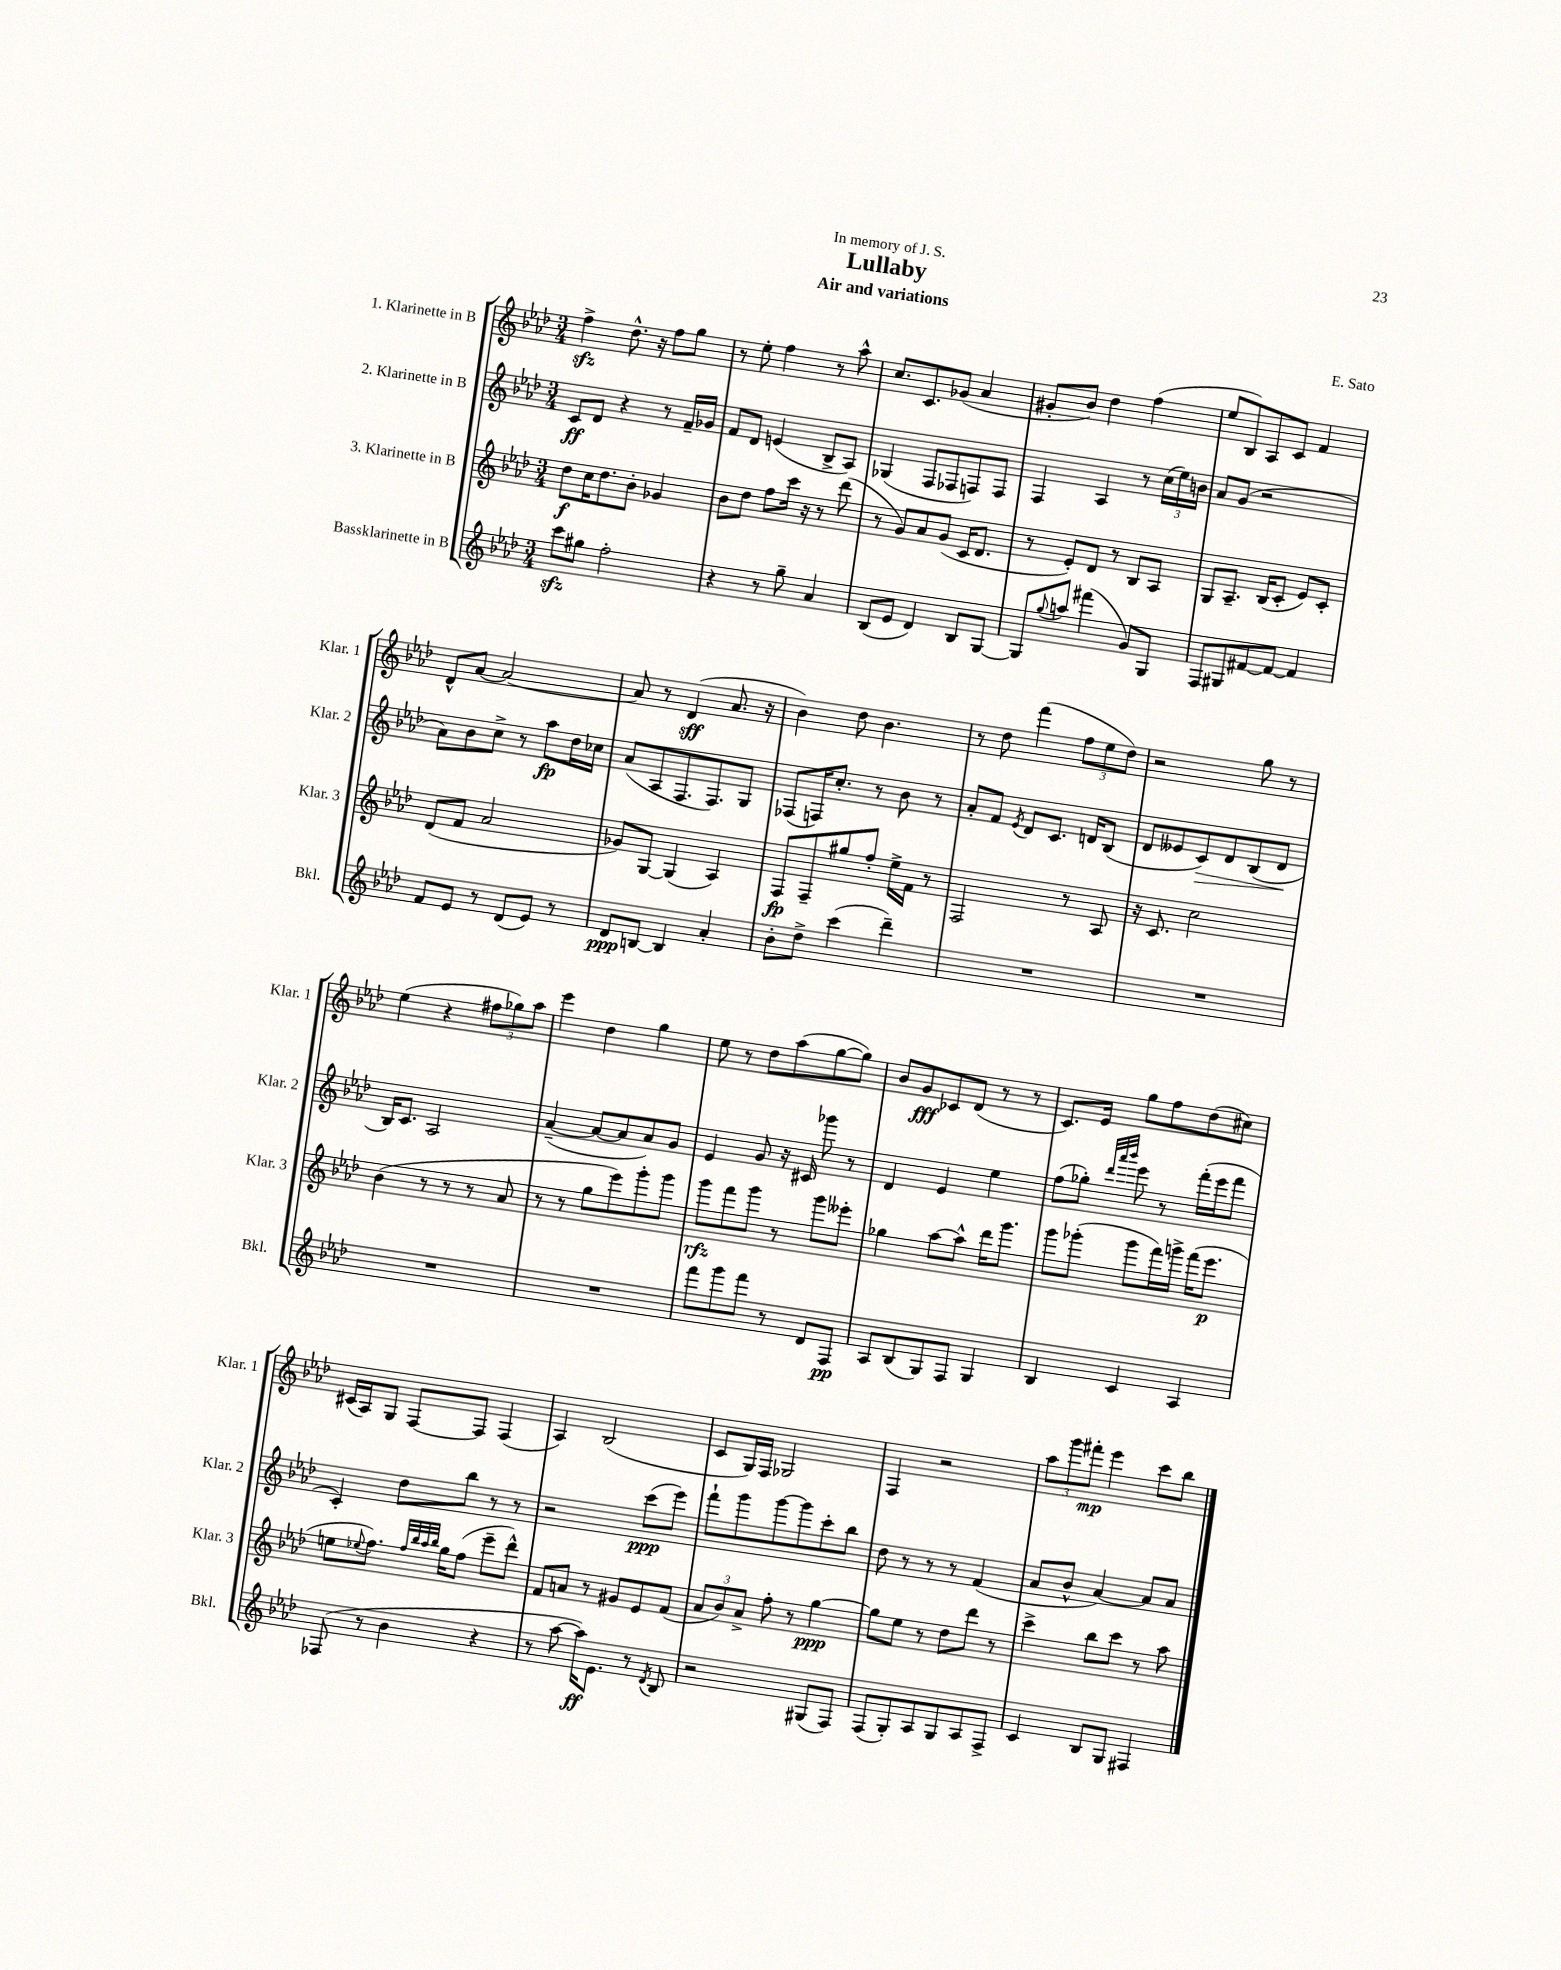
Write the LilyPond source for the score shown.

\header { title = "Lullaby" composer = "E. Sato" subtitle = "Air and variations" dedication = "In memory of J. S." }
<<
\new StaffGroup <<
\new Staff = "s0" \with { instrumentName = "1. Klarinette in B" shortInstrumentName = "Klar. 1" } {
    \clef treble \key aes \major \numericTimeSignature \time 3/4
    f''4->\sfz des''8.-^ r16 f''8 g''8 |
    r8 ees''8-. f''4 r8 aes''8-^ |
    c''8. c'8. ges'8( aes'4 |
    gis'8-. bes'8) des''4 f''4( |
    ees''8 bes8) aes8 c'8 f'4 |
    des'8-^ aes'8~ aes'2~ |
    aes'8 r8 des'4\sff( aes'8. r16 |
    bes'4) des''8 bes'4. |
    r8 des''8 f'''4( \tuplet 3/2 { f''8 ees''8 des''8) } |
    r2 g''8 r8 |
    ees''4( r4 \tuplet 3/2 { fis''8 ges''8) aes''8 } |
    ees'''4 des''4 g''4 |
    ees''8 r8 des''8 aes''8( g''8~ g''8) |
    bes'8 g'8\fff ces'8 des'8( r8 r8 |
    c'8.) ees'16 g''8 f''8 des''8( cis''8) |
    cis'16( aes16) g8 f8~ f8 f4( |
    aes4) bes2( |
    c'8 g16) f16 ges2 |
    f4 r2 |
    \tuplet 3/2 { aes''8 g'''8 fis'''8-.\mp } ees'''4 c'''8 bes''8 \bar "|." |
}
\new Staff = "s1" \with { instrumentName = "2. Klarinette in B" shortInstrumentName = "Klar. 2" } {
    \clef treble \key aes \major \numericTimeSignature \time 3/4
    c'8\ff des'8 r4 r8 f'16-- ges'16 |
    f'8 des'8 e'4( bes8-> aes8) |
    ges4( f8 fes8 f8) f8 |
    f4 aes4 r8 \tuplet 3/2 { c''16( ees''16) b'16 } |
    aes'8 g'8( r2 |
    aes'8) bes'8 c''8-> r8 aes''8\fp des''16 ces''16 |
    aes'8( aes8 f8. f8.) g8 |
    fes8( f16) c''8.-. r8 bes'8 r8 |
    aes'8-. f'8 \acciaccatura { ees'8 } des'8 c'8. d'16 bes8( |
    des'8 eeses'8 c'8\>) des'8 bes8( des'8\! |
    bes16) c'8. aes2 |
    aes'4~--( aes'8~ aes'8 aes'8) g'8 |
    ees'4 g'8 r16 cis'16 ges'''8 r8 |
    des'4 ees'4 ees''4 |
    f''8( ges''8-.) \grace { des'''32 aes'''32 bes'''32 } ees'''8 r8 f'''16-.( ees'''16 f'''8 |
    c'4-.) des''8 bes''8 r8 r8 |
    r2 c'''8\ppp( ees'''8) |
    f'''8-! g'''8 g'''8~ g'''8 c'''8-. bes''8 |
    des''8 r8 r8 r8 f'4( |
    aes'8 bes'8-^ aes'4~) aes'8 aes'8 \bar "|." |
}
\new Staff = "s2" \with { instrumentName = "3. Klarinette in B" shortInstrumentName = "Klar. 3" } {
    \clef treble \key aes \major \numericTimeSignature \time 3/4
    des''8\f c''16 des''8. bes'8-. ges'4 |
    bes'8 des''8 f''8 c'''16 r16 r8 des'''8( |
    r8 g'8) aes'8 g'8( c'16 des'8. |
    r8 ees'8-.) des'8 r8 bes8 aes8 |
    g8 aes8.-- bes16( c'8-. ees'8) c'8-. |
    des'8( f'8 aes'2 |
    ges'8) g8~ g4( aes4) |
    f8\fp f8-- gis''8 f''8-. ees''16-> f'16 r8 |
    f2 r8 aes8 |
    r16 c'8. c''2 |
    bes'4( r8 r8 r8 aes'8 |
    r8 r8 g''8 ees'''8) g'''8-. g'''8 |
    g'''8\rfz f'''8 g'''8 r8 g'''8 eeses'''8-. |
    ges''4 aes''8~ aes''8-^ des'''16 g'''8. |
    g'''8 ges'''8-.( ges'''8 f'''16) g'''16-> f'''16( ees'''8.\p |
    e''8 \appoggiatura { ees''8 } f''8.) \grace { f''32 bes''32 aes''32 bes''32 } g''16 f''8( ees'''8-- des'''8-^) |
    f'8 a'8 r8 gis'8 ees'8 f'8( |
    \tuplet 3/2 { aes'8 bes'8) aes'8-> } f''8-. r8 g''4~\ppp |
    g''8 ees''8 r8 des''8 des'''8 r8 |
    c'''4-> bes''8 c'''8 r8 aes''8 \bar "|." |
}
\new Staff = "s3" \with { instrumentName = "Bassklarinette in B" shortInstrumentName = "Bkl." } {
    \clef treble \key aes \major \numericTimeSignature \time 3/4
    c'''8\sfz gis''8 f''2-. |
    r4 r8 g''8-- aes'4 |
    bes8( ees'8 des'4) bes8 g8~ |
    g8 \appoggiatura { g''8 } a''8 fis'''4( g'8) g8 |
    f8 gis8 fis'8~ fis'8~ fis'4 |
    f'8 ees'8 r8 des'8( ees'8) r8 |
    des'8\ppp b8~ b4 aes'4-. |
    bes'8-. des''8-> c'''4( des'''4--) |
    R2. |
    R2. |
    R2. |
    R2. |
    f'''8 g'''8 f'''8 r8 des'8 f8\pp |
    aes8 bes8( g8) f8 g4 |
    bes4 c'4 aes4 |
    fes8( r8 bes'4 r4 |
    r8 aes''8~ aes''16\ff) ees'8. r8 \acciaccatura { des'8 } bes8 |
    r2 gis8( f8) |
    f8( g8-.) aes8 g8 aes8 f8-> |
    c'4 bes8 g8 fis4 \bar "|." |
}
>>
>>
\layout { \context { \Score \remove "Bar_number_engraver" } }
